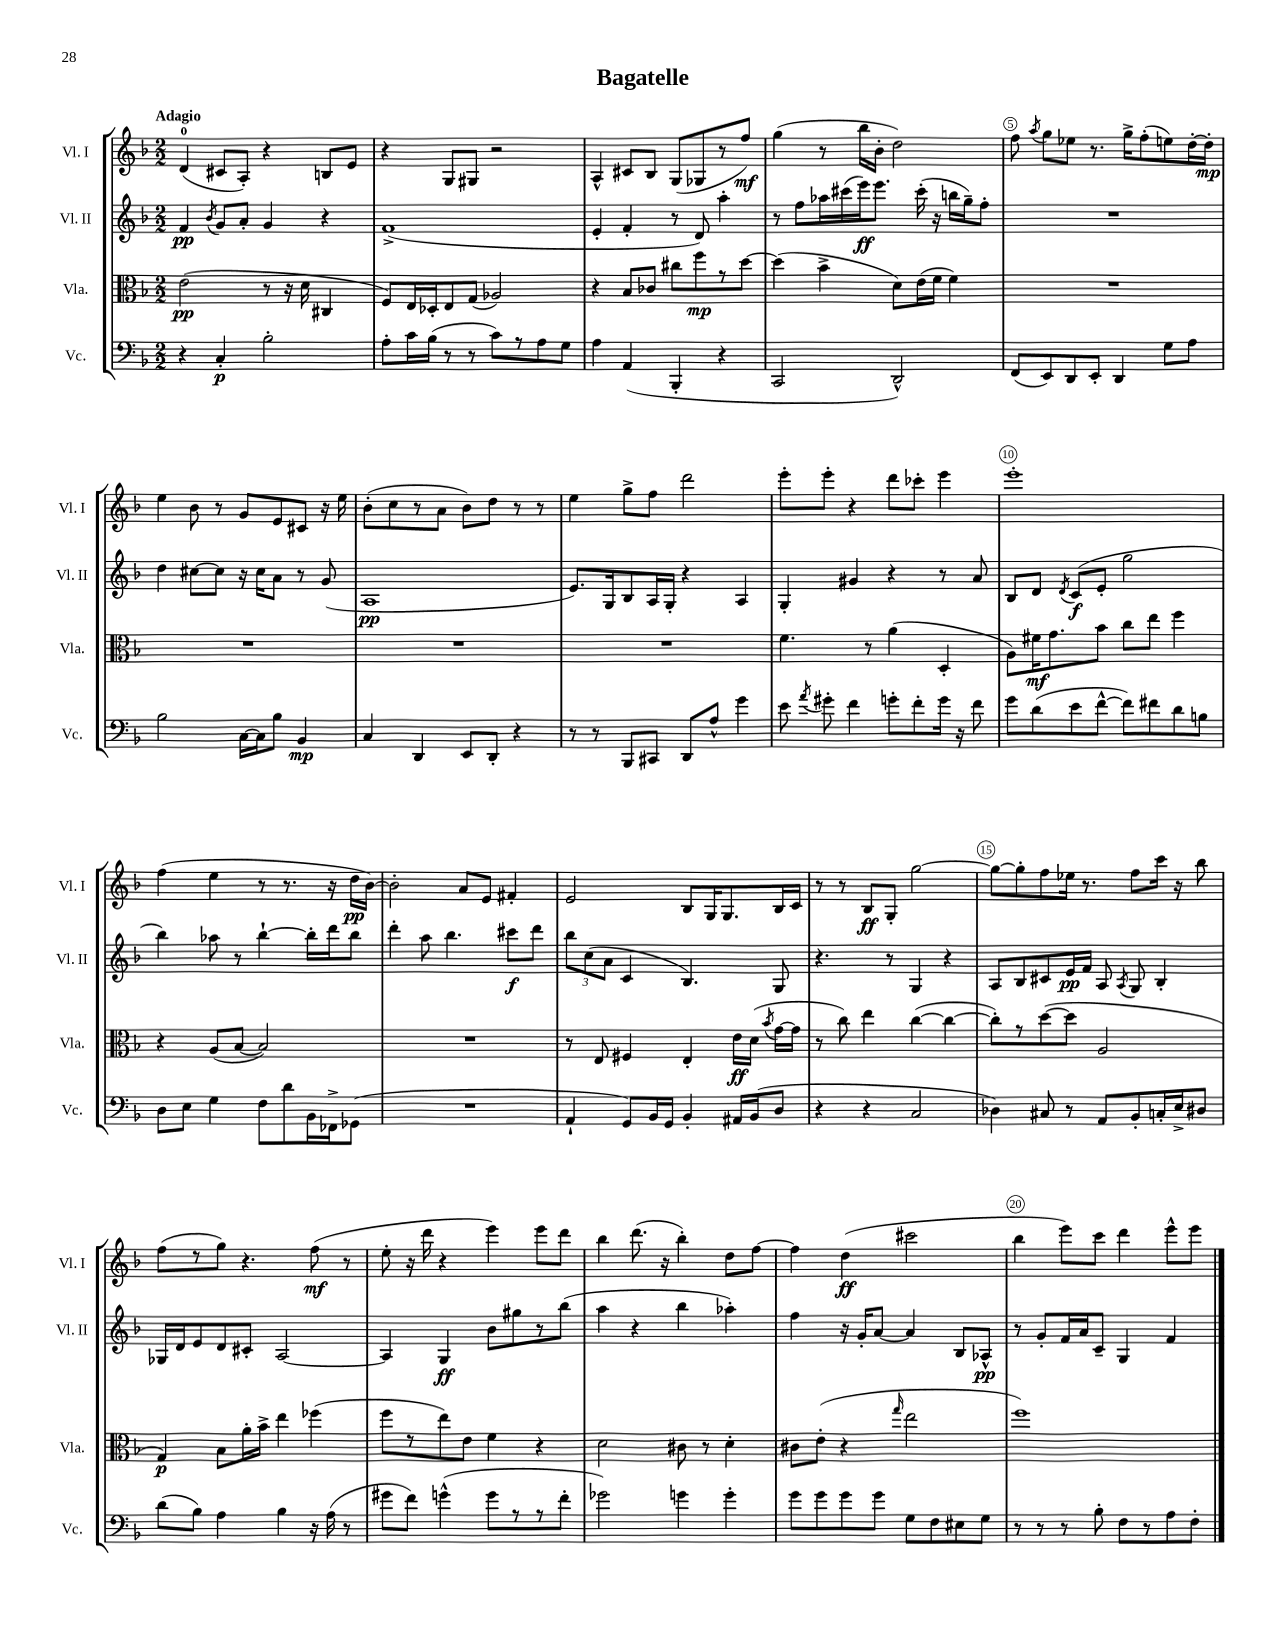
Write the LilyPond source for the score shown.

\header { title = "Bagatelle" }
<<
\new StaffGroup <<
\new Staff = "s0" \with { instrumentName = "Vl. I" shortInstrumentName = "Vl. I" } {
    \clef treble \key f \major \numericTimeSignature \time 2/2 \tempo "Adagio"
    \autoBeamOff d'4-0( cis'8[ a8]-.) r4 b8[ e'8] |
    r4 g8[ gis8] r2 |
    a4-^ cis'8[ bes8] g8[( ges8 r8 f''8]\mf) |
    g''4( r8 bes''16[ bes'16]-. d''2) |
    f''8 \acciaccatura { a''8 } g''8[ ees''8] r8. g''16[-> f''8-.( e''8) d''16~-. d''16]-.\mp |
    e''4 bes'8 r8 g'8[ e'8 cis'8] r16 e''16 |
    bes'8[-.( c''8 r8 a'8] bes'8[) d''8] r8 r8 |
    e''4 g''8[-> f''8] d'''2 |
    e'''8[-. e'''8]-. r4 d'''8[ ces'''8]-. e'''4 |
    e'''1-. |
    f''4( e''4 r8 r8. r16 d''16[\pp bes'16]~) |
    bes'2-. a'8[ e'8] fis'4-. |
    e'2 bes8[ g16 g8. bes16 c'16] |
    r8 r8 bes8[\ff g8]-. g''2~ |
    g''8[~ g''8-. f''8 ees''16] r8. f''8[ c'''16] r16 bes''8 |
    f''8[( r8 g''8]) r4. f''8\mf( r8 |
    e''8-. r16 d'''16 r4 e'''4) e'''8[ d'''8] |
    bes''4 d'''8.( r16 bes''4-.) d''8[ f''8]~ |
    f''4 d''4\ff( cis'''2 |
    bes''4 e'''8[) c'''8] d'''4 e'''8[-^ e'''8] \bar "|." |
}
\new Staff = "s1" \with { instrumentName = "Vl. II" shortInstrumentName = "Vl. II" } {
    \clef treble \key f \major \numericTimeSignature \time 2/2
    \autoBeamOff f'4\pp \acciaccatura { bes'8 } g'8[ a'8]-. g'4 r4 |
    f'1->( |
    e'4-. f'4-. r8 d'8) a''4-. |
    r8 f''8[ aes''16 cis'''16( e'''16\ff) e'''8.] cis'''16-.( r16 b''16[ g''16--) f''8]-. |
    R1 |
    d''4 cis''8[~ cis''8] r16 cis''16[ a'8] r8 g'8( |
    a1\pp |
    e'8.[) g16 bes8 a16 g16]-. r4 a4 |
    g4-. gis'4 r4 r8 a'8 |
    bes8[ d'8] \acciaccatura { d'8 } c'8[\f( e'8]-. g''2 |
    bes''4) aes''8 r8 bes''4~-! bes''16[-. d'''16 bes''8] |
    d'''4-. a''8 bes''4. cis'''8[\f d'''8] |
    \tuplet 3/2 { bes''8[ c''8( a'8] } c'4 bes4.) g8 |
    r4. r8 g4 r4 |
    a8[ bes8 cis'8 e'16\pp f'16] a8 \acciaccatura { a8 } g8 bes4-. |
    ges16[ d'16 e'8 d'8 cis'8]-. a2~ |
    a4 g4\ff bes'8[ gis''8 r8 bes''8]( |
    a''4 r4 bes''4 aes''4-.) |
    f''4 r16 g'16[-. a'8]~ a'4 bes8[ aes8]-^\pp |
    r8 g'8[-. f'16 a'16 c'8]-- g4 f'4 \bar "|." |
}
\new Staff = "s2" \with { instrumentName = "Vla." shortInstrumentName = "Vla." } {
    \clef alto \key f \major \numericTimeSignature \time 2/2
    \autoBeamOff e'2\pp( r8 r16 d'16 cis4 |
    f8[) e16 des16-. e8 g8]( aes2) |
    r4 bes8[ ces'8] cis''8[ f''8\mp r8 d''8]~ |
    d''4( bes'4-> d'8[) e'16( f'16] f'4) |
    R1 |
    R1 |
    R1 |
    R1 |
    f'4. r8 a'4( d4-. |
    a8[) fis'16\mf g'8. bes'8] c''8[ e''8] f''4 |
    r4 a8[( bes8]~ bes2) |
    R1 |
    r8 e8 fis4 e4-. e'16[\ff d'16]( \acciaccatura { bes'8 } g'16[~ g'16] |
    r8 c''8) e''4 c''4~( c''4~ |
    c''8[-.) r8 d''8~( d''8] a2 |
    g4\p) bes8[ a'16-. bes'16]-> e''4 fes''4( |
    f''8[ r8 e''8) e'8] f'4 r4 |
    d'2 cis'8 r8 d'4-. |
    cis'8[ e'8]-.( r4 \grace { g''16 } e''2 |
    f''1) \bar "|." |
}
\new Staff = "s3" \with { instrumentName = "Vc." shortInstrumentName = "Vc." } {
    \clef bass \key f \major \numericTimeSignature \time 2/2
    \autoBeamOff r4 c4-.\p bes2-. |
    a8[-. c'16 bes16]( r8 r8 c'8[) r8 a8 g8] |
    a4 a,4( bes,,4-. r4 |
    c,2 d,2-^) |
    f,8[( e,8) d,8 e,8]-. d,4 g8[ a8] |
    bes2 c16[~ c16 bes8] bes,4\mp |
    c4 d,4 e,8[ d,8]-. r4 |
    r8 r8 bes,,8[ cis,8] d,8[ a8]-^ g'4 |
    e'8 \acciaccatura { a'8 } gis'8-. f'4 g'8[-. f'8-. g'16] r16 f'8 |
    g'8[ d'8( e'8 f'8]~-^ f'8[) fis'8 d'8 b8] |
    d8[ e8] g4 f8[ d'8 bes,16 fes,16-> ges,8]( |
    R1 |
    a,4-! g,8[) bes,16 g,16] bes,4-. ais,16[ bes,16( d8] |
    r4 r4 c2 |
    des4) cis8 r8 a,8[ bes,8-. c16-. e16-> dis8] |
    d'8[( bes8]) a4 bes4 r16 a16( r8 |
    gis'8[ f'8]) g'4-^( g'8[ r8 r8 f'8]-. |
    ges'2) g'4 g'4-. |
    g'8[ g'8 g'8 g'8] g8[ f8 eis8 g8] |
    r8 r8 r8 bes8-. f8[ r8 a8 f8]-. \bar "|." |
}
>>
>>
\layout { \context { \Score \override BarNumber.break-visibility = ##(#f #t #t) barNumberVisibility = #(every-nth-bar-number-visible 5) \override BarNumber.stencil = #(make-stencil-circler 0.1 0.3 ly:text-interface::print) } }
